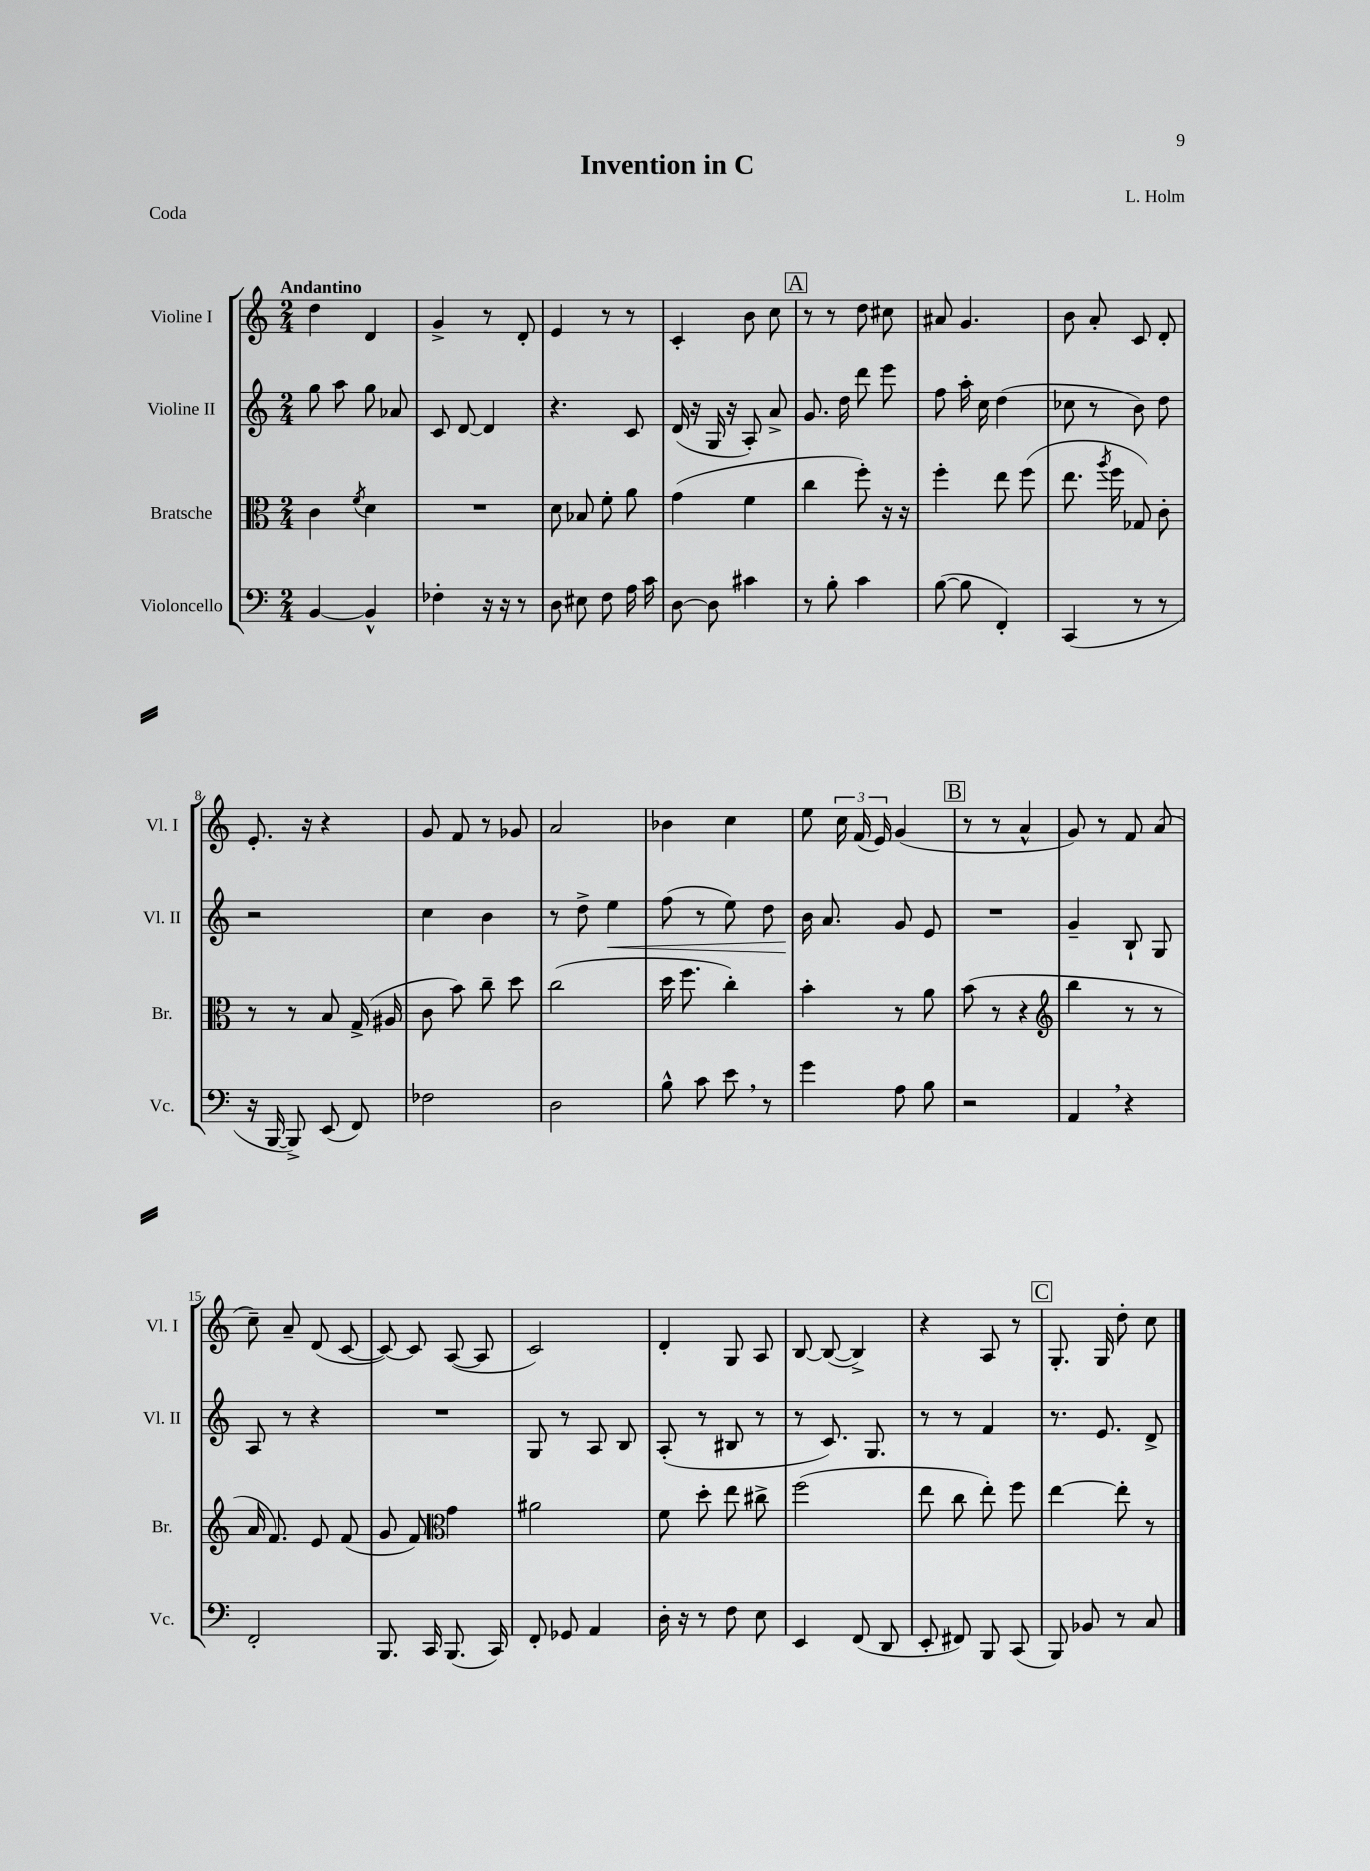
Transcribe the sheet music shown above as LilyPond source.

\header { title = "Invention in C" composer = "L. Holm" piece = "Coda" }
<<
\new StaffGroup <<
\new Staff = "s0" \with { instrumentName = "Violine I" shortInstrumentName = "Vl. I" } {
    \clef treble \key c \major \numericTimeSignature \time 2/4 \tempo "Andantino"
    \autoBeamOff d''4 d'4 |
    g'4-> r8 d'8-. |
    e'4 r8 r8 |
    c'4-. b'8 c''8 |
    \mark \markup { \box "A" } r8 r8 d''8 cis''8 |
    ais'8 g'4. |
    b'8 a'8-. c'8 d'8-. |
    e'8.-. r16 r4 |
    g'8 f'8 r8 ges'8 |
    a'2 |
    bes'4 c''4 |
    e''8 \tuplet 3/2 { c''16 f'16( e'16) } g'4( |
    \mark \markup { \box "B" } r8 r8 a'4-^ |
    g'8) r8 f'8 a'8( |
    c''8--) a'8-- d'8( c'8~ |
    c'8~) c'8 a8~( a8 |
    c'2) |
    d'4-. g8 a8 |
    b8~ b8~( b4->) |
    r4 a8 r8 |
    \mark \markup { \box "C" } g8.-. g16 d''8-. c''8 \bar "|." |
}
\new Staff = "s1" \with { instrumentName = "Violine II" shortInstrumentName = "Vl. II" } {
    \clef treble \key c \major \numericTimeSignature \time 2/4
    \autoBeamOff g''8 a''8 g''8 aes'8 |
    c'8 d'8~ d'4 |
    r4. c'8 |
    d'16( r16 g16 r16 a8-.) a'8-> |
    \mark \markup { \box "A" } g'8. d''16 d'''8 e'''8 |
    f''8 a''16-. c''16 d''4( |
    ces''8 r8 b'8) d''8 |
    r2 |
    c''4 b'4 |
    r8 d''8-> e''4\< |
    f''8( r8 e''8) d''8 |
    b'16\! a'8. g'8 e'8 |
    \mark \markup { \box "B" } R2 |
    g'4-- b8-! g8 |
    a8 r8 r4 |
    R2 |
    g8 r8 a8 b8 |
    a8-.( r8 bis8 r8 |
    r8 c'8.) g8. |
    r8 r8 f'4 |
    \mark \markup { \box "C" } r8. e'8. d'8-> \bar "|." |
}
\new Staff = "s2" \with { instrumentName = "Bratsche" shortInstrumentName = "Br." } {
    \clef alto \key c \major \numericTimeSignature \time 2/4
    \autoBeamOff c'4 \acciaccatura { f'8 } d'4 |
    R2 |
    d'8 bes8 f'8-. a'8 |
    g'4( f'4 |
    \mark \markup { \box "A" } c''4 f''8-.) r16 r16 |
    f''4-. e''8 f''8( |
    e''8. \acciaccatura { a''8 } f''16 ges8) c'8-. |
    r8 r8 b8 g16->( ais16 |
    c'8 b'8) c''8-- d''8 |
    c''2( |
    d''16 f''8. c''4-.) |
    b'4-. r8 a'8 |
    \mark \markup { \box "B" } b'8( r8 r4 |
    \clef treble b''4 r8 r8 |
    a'16 f'8.) e'8 f'8( |
    g'8 f'8) \clef alto g'4 |
    ais'2 |
    f'8 d''8-. e''8 cis''8-> |
    f''2( |
    e''8 c''8 e''8-.) f''8 |
    \mark \markup { \box "C" } e''4~ e''8-. r8 \bar "|." |
}
\new Staff = "s3" \with { instrumentName = "Violoncello" shortInstrumentName = "Vc." } {
    \clef bass \key c \major \numericTimeSignature \time 2/4
    \autoBeamOff b,4~ b,4-^ |
    fes4-. r16 r16 r8 |
    d8 eis8 f8 a16 c'16 |
    d8~ d8 cis'4 |
    \mark \markup { \box "A" } r8 b8-. c'4 |
    b8~( b8 f,4-.) |
    c,4( r8 r8 |
    r16 b,,16~ b,,8->) e,8( f,8) |
    fes2 |
    d2 |
    b8-^ c'8 e'8 \breathe r8 |
    g'4 a8 b8 |
    \mark \markup { \box "B" } r2 |
    a,4 \breathe r4 |
    f,2-. |
    b,,8. c,16 b,,8.( c,16) |
    f,8-. ges,8 a,4 |
    d16-. r16 r8 f8 e8 |
    e,4 f,8( d,8 |
    e,8-. fis,8) b,,8 c,8( |
    \mark \markup { \box "C" } b,,8) bes,8 r8 c8 \bar "|." |
}
>>
>>
